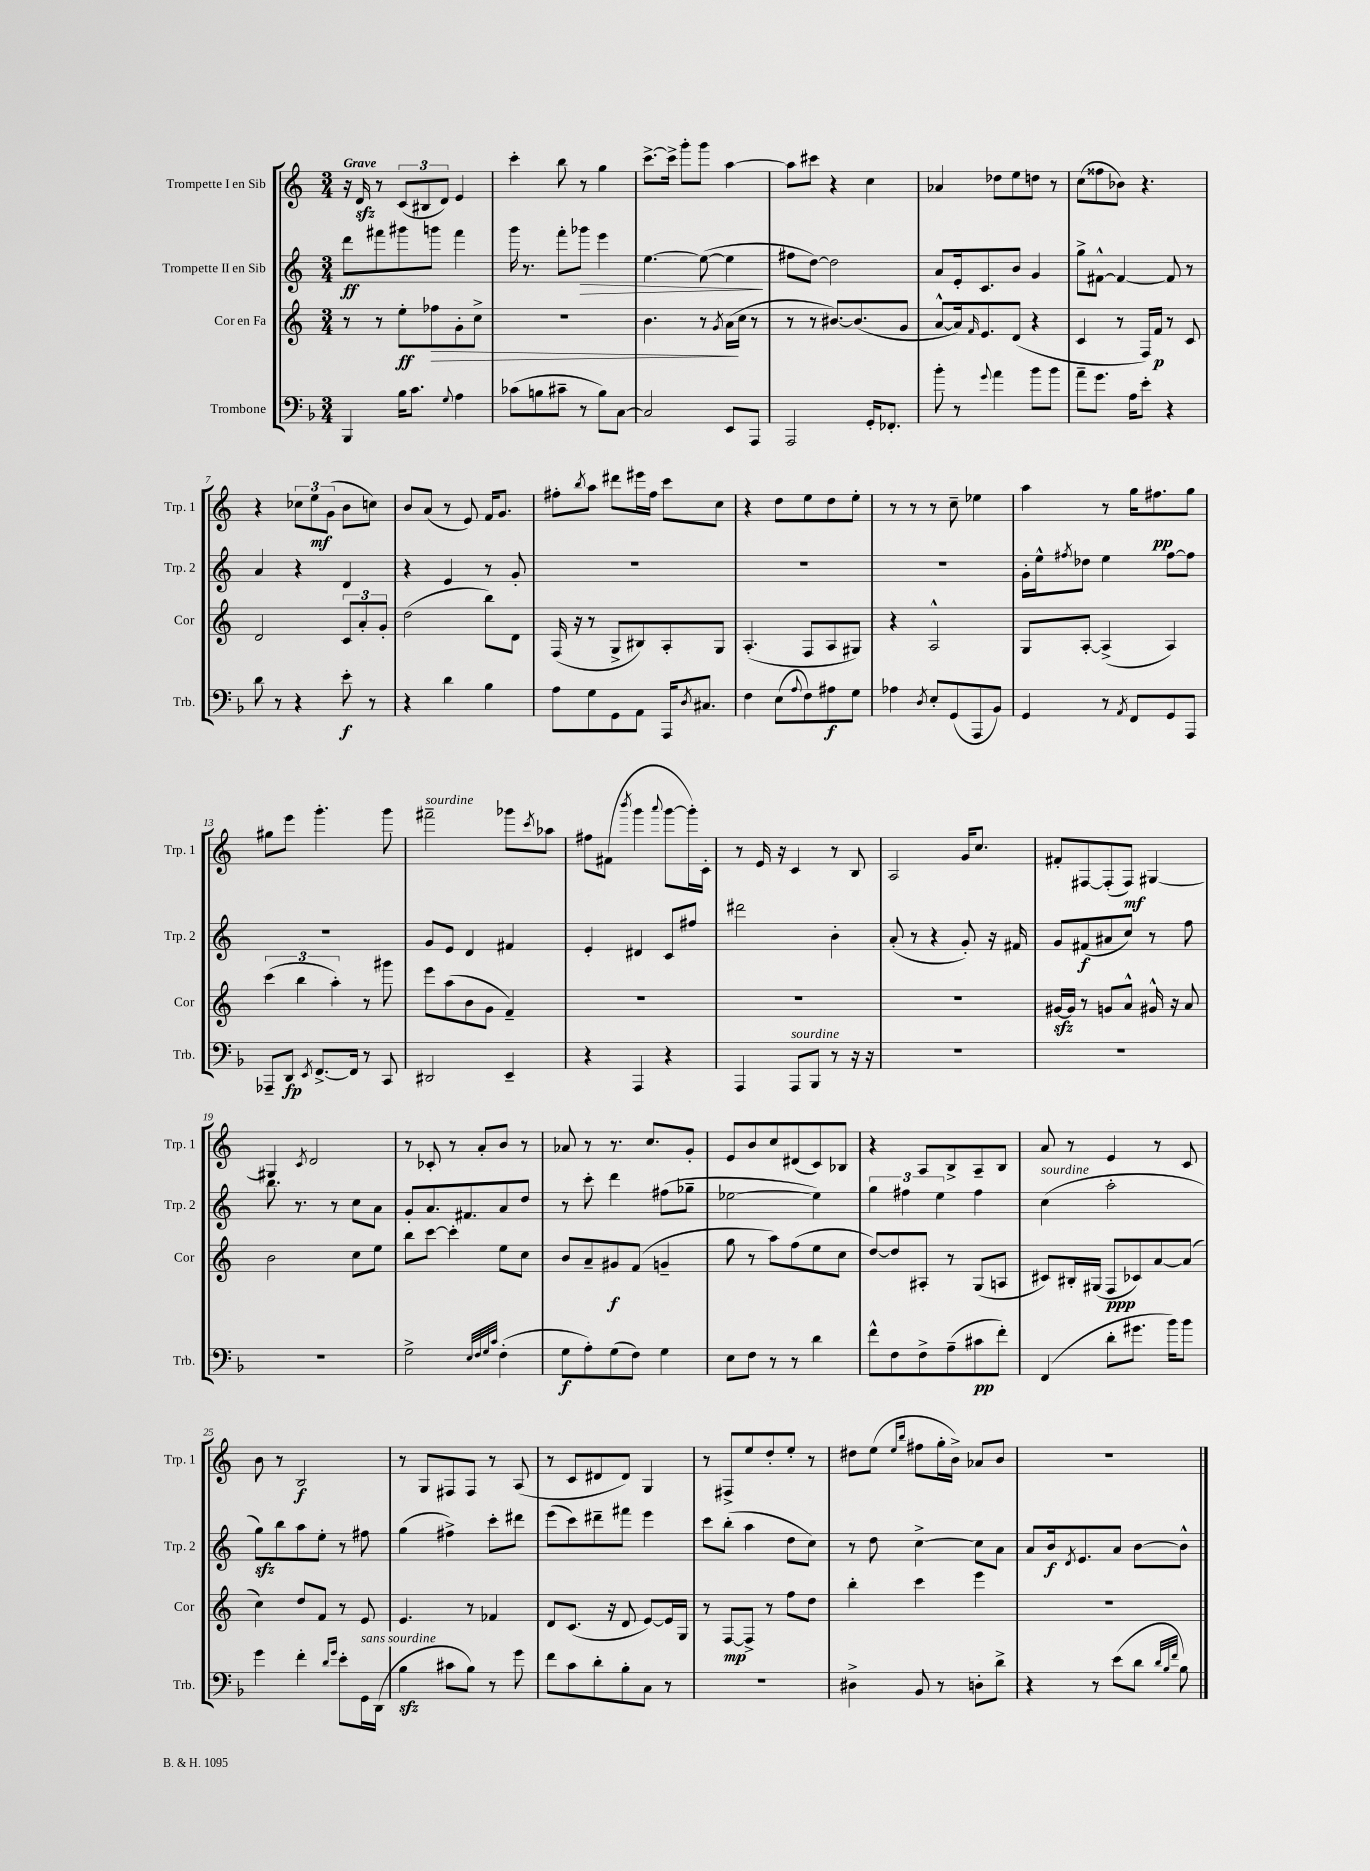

**kern	**kern	**kern	**kern
*staff4	*staff3	*staff2	*staff1
*clefF4	*clefG2	*clefG2	*clefG2
*k[b-]	*k[]	*k[]	*k[]
*M3/4	*M3/4	*M3/4	*M3/4
4BBB-/	8r	8ddd\L	16r
.	.	.	16d/
.	8r	8fff#\	8r
16B-\LK	8ee'\L	8ggg#\	(12c/L
8.c\J	.	.	.
.	.	.	12B#/
.	8ff-\	8ggg\J	.
.	.	.	12d/J)
8qqG/	.	.	.
4A\	8g'\	4fff#\	4e/
.	8cc^\J	.	.
=	=	=	=
(8c-\L	2.r	16ggg\	4ccc'\
.	.	8.r	.
8B\	.	.	.
8c#~\J	.	8fff'\L	8bb\
8r	.	8ggg-\J	8r
8B\L)	.	4eee\	4gg\
[8C\J	.	.	.
=	=	=	=
2C/]	4.b\	[4.ee\	[8.ccc^\L
.	.	.	16ccc^\]Jk
.	.	.	8ggg'\L
.	8r	(8ee\_	8ggg\J
.	8qg/	.	.
8EE/L	(16a\LL	4ee\]	[4aa\
.	16cc\JJ	.	.
8AAA/J	8r	.	.
=	=	=	=
2AAA/	8r	8ff#\L	8aa\]L
.	8r	[8dd\J)	8ccc#\J
.	[8.b#/L)	2dd\]	4r
.	(8.b#/]	.	.
16GG'/LK	.	.	4cc\
8.FF-'/J	.	.	.
.	8g/J	.	.
=	=	=	=
8b-'\	[8a^^/L	8a/L	4a-/
8r	16a/]k)	16e'/k	.
.	16qqf/	.	.
.	8.e/	8.c/	.
8qqg/	.	.	.
4a\	.	.	8dd-\L
.	(8d/J	8b/J	8ee\
8b-\L	4r	4g/	8dd\J
8b-\J	.	.	8r
=	=	=	=
8a~\L	4c/	8gg^\L	(8cc\L
8.g\J	.	[8f#^^\J	8ff##\
.	8r	4f#/_	8b-\J)
16A\LK	.	.	.
8e'\J	16F/LL)	.	4.r
.	16f/JJ	.	.
4r	8r	8f#/]	.
.	8c/	8r	.
=	=	=	=
8d\	2d/	4a/	4r
8r	.	.	.
4r	.	4r	12cc-\L
.	.	.	12ee\
.	.	.	(12g\J
8e'\	12c/L	4d/	8b\L
.	12a'/	.	.
8r	.	.	8cc\J)
.	12g'/J	.	.
=	=	=	=
4r	(2dd\	4r	8b/L
.	.	.	(8a/J
4d\	.	4e/	8r
.	.	.	8e/)
4B-\	8bb\L)	8r	16f/LK
.	.	.	8.g/J
.	8d\J	8g'/	.
=	=	=	=
8A\L	(16F/	2.r	8ff#'\L
.	16r	.	.
.	.	.	8qbb/
8G\	8r	.	8aa\J
8GG\	8G^/L	.	8ddd#\L
8AA\J	8B#/)	.	16eee#\L
.	.	.	16ff#\JJ
16AAA/LK	8A'/	.	8ccc\L
8qD/	.	.	.
8.C#/J	.	.	.
.	8G/J	.	8cc\J
=	=	=	=
4F\	(4.A'/	2.r	4r
(8E\L	.	.	8dd\L
8qqA/	.	.	.
8F\)	8F/L	.	8ee\
8A#\	8A/	.	8dd\
8G\J	8G#/J)	.	8ee'\J
=	=	=	=
4A-\	4r	2.r	8r
.	.	.	8r
8qD/	.	.	.
8E'/L	2A^^/	.	8r
(8GG/	.	.	8cc~\
8AAA/	.	.	4ee-\
8BB-/J)	.	.	.
=	=	=	=
4GG/	8G/L	16g'\LL	4aa\
.	.	16ee^^\J	.
.	.	8qff#/	.
.	[8A'/J	8dd-\J	.
8r	(4A^/]	4ee\	8r
8qAA/	.	.	.
8FF/L	.	.	16gg\LK
.	.	.	8.ff#\
8GG/	4A/)	[8ff#\L	.
8AAA/J	.	8ff#\]J	8gg\J
=	=	=	=
8AAA-~/L	(6ccc\	2.r	8gg#\L
8DD/J	.	.	8eee\J
.	6bb\	.	.
8qEE/	.	.	.
[8.FF^/L	.	.	4.ggg'\
.	6aa'\)	.	.
16FF/]Jk	.	.	.
8r	8r	.	.
8CC/	8ggg#\	.	8ggg\
=	=	=	=
2DD#/	8eee\L	8g/L	2fff#~\
.	(8aa\	8e/J	.
.	8b\	4d/	.
.	8g\J	.	.
4EE~/	4f~/)	4f#/	8ggg-\L
.	.	.	8qccc/
.	.	.	8aa-\J
=	=	=	=
4r	2.r	4e'/	8ff#\L
.	.	.	(8f#\J
.	.	.	8qbbb/
4AAA/	.	4d#/	4ggg\
.	.	.	8qqaaa/
4r	.	8c/L	[8ggg\L
.	.	8ff#/J	16ggg'\]L)
.	.	.	16c'\JJ
=	=	=	=
4AAA/	2.r	2ddd#\	8r
.	.	.	16e/
.	.	.	16r
8AAA/L	.	.	4c/
8BBB-/J	.	.	.
8r	.	4b'\	8r
16r	.	.	8B/
16r	.	.	.
=	=	=	=
2.r	2.r	(8a'/	2A/
.	.	8r	.
.	.	4r	.
.	.	8g'/)	16g/LK
.	.	.	8.cc/J
.	.	16r	.
.	.	16f#/	.
=	=	=	=
2.r	[16g#/LL	8g/L	8f#'/L
.	16g#/]JJ	.	.
.	8r	(8f#/	[8F#/
.	8g/L	8a#/	(8F#'/]
.	8a^^/J	8cc/J)	8F#/J)
.	16g#^^/	8r	[4G#/
.	16r	.	.
.	8a/	8ff\	.
=	=	=	=
2.r	2b\	8.bb\	4G#/]
.	.	8.r	.
.	.	.	8qc/
.	.	.	2d/
.	.	8r	.
.	8cc\L	8cc\L	.
.	8ee\J	8a\J	.
=	=	=	=
2G^\	8bb\L	8g'/L	8r
.	[8ccc\J	8.a/	8c-'/
.	4ccc'\]	.	8r
.	.	8.f#/	.
.	.	.	8a'/L
32qqE/LLL	.	.	.
32qqF/	.	.	.
32qqG/	.	.	.
32qqc/JJJ	.	.	.
(4F'\	8ee\L	8a/	8b/J
.	8cc\J	8dd/J	8r
=	=	=	=
8G\L	8b/L	8r	8a-/
8A'\)	8a~/	8ccc'\	8r
(8G\	8g#/	4ddd\	8.r
8F\J)	(8f/J	.	.
.	.	.	8.cc/L
4G\	4g~/	(8ff#\L	.
.	.	8gg-~\J	8g'/J
=	=	=	=
8E\L	8gg\	[2ee-\	8e/L
8F\J	8r	.	8b/
8r	8aa\L)	.	8cc/
8r	(8ff\	.	(8d#/
4d\	8ee\	4ee-\])	8c/)
.	8cc\J	.	8B-/J
=	=	=	=
8f^^\L	[8dd/L)	6gg\	4r
8F\	8dd/]	.	.
.	.	6ff#\	.
8F^\	8A#'/J	.	8A/L
.	.	6ee\	.
(8A~\	8r	.	8B^/
8c#\	(8G/L	4ff#\	8A~/
8f'\J)	8A/J	.	8B/J
=	=	=	=
(4FF/	8c#/L)	(4cc\	8a/
.	16B#'/L	.	8r
.	(16G#/JJ	.	.
8d'\L	8F/L	2aa'\	4e/
8.g#\J	8c-/)	.	.
.	[8a/	.	8r
16b-\LK)	.	.	.
8b-\J	(8a/]J	.	8c/
=	=	=	=
4g\	4cc\)	8gg\L)	8b\
.	.	8bb\	8r
4f'\	8dd/L	8aa\	2B/
.	8f/J	8ee'\J	.
16qqd/LL	.	.	.
16qqg/JJ	.	.	.
8e'\L	8r	8r	.
16GG\L	8e/	8ff#\	.
(16DD\JJ	.	.	.
=	=	=	=
4B-\	4.e/	(4gg\	8r
.	.	.	8G/L
8c#\L	.	4ff#^\)	8F#/
8B-\J)	8r	.	8F#/J
8r	4f-/	8ccc'\L	8r
8g\	.	8ddd#\J	(8A/
=	=	=	=
8f\L	8d/L	(8eee\L	8r
8c\	(8.c/J	8ccc\)	8c/L
8d'\	.	8ddd#~\	8d#/
.	16r	.	.
8B-'\	8d/	8fff#\J	8d#/J)
8C\J	[8e/L)	4eee\	4G/
8r	16e/]L	.	.
.	16G/JJ	.	.
=	=	=	=
2.r	8r	8ccc\L	8r
.	[8F/L	(8bb'\J	8F#^/L
.	8F^/]J	4aa\	8ee/
.	8r	.	8dd'/
.	8ff\L	8dd\L	8ee'/J
.	8dd\J	8cc\J)	8r
=	=	=	=
4D#^\	4bb'\	8r	8dd#\L
.	.	8dd\	(8ee\J
.	.	.	16qqee/LL
.	.	.	16qqbb/JJ
8BB-/	4ccc\	[4cc^\	8ff#\L
8r	.	.	16gg'\L
.	.	.	16b^\JJ)
8D'\L	4eee\	8cc\]L	8a-/L
8d^\J	.	8a\J	8b/J
=	=	=	=
4r	2.r	8a/L	2.r
.	.	16b/k	.
.	.	8qd/	.
.	.	8.e/	.
8r	.	.	.
(8e\L	.	8a/J	.
8d\J	.	[8b\L	.
32qqd/LLL	.	.	.
32qqB-/	.	.	.
32qqf/JJJ	.	.	.
8B-\)	.	8b^^\]J	.
==	==	==	==
*-	*-	*-	*-
